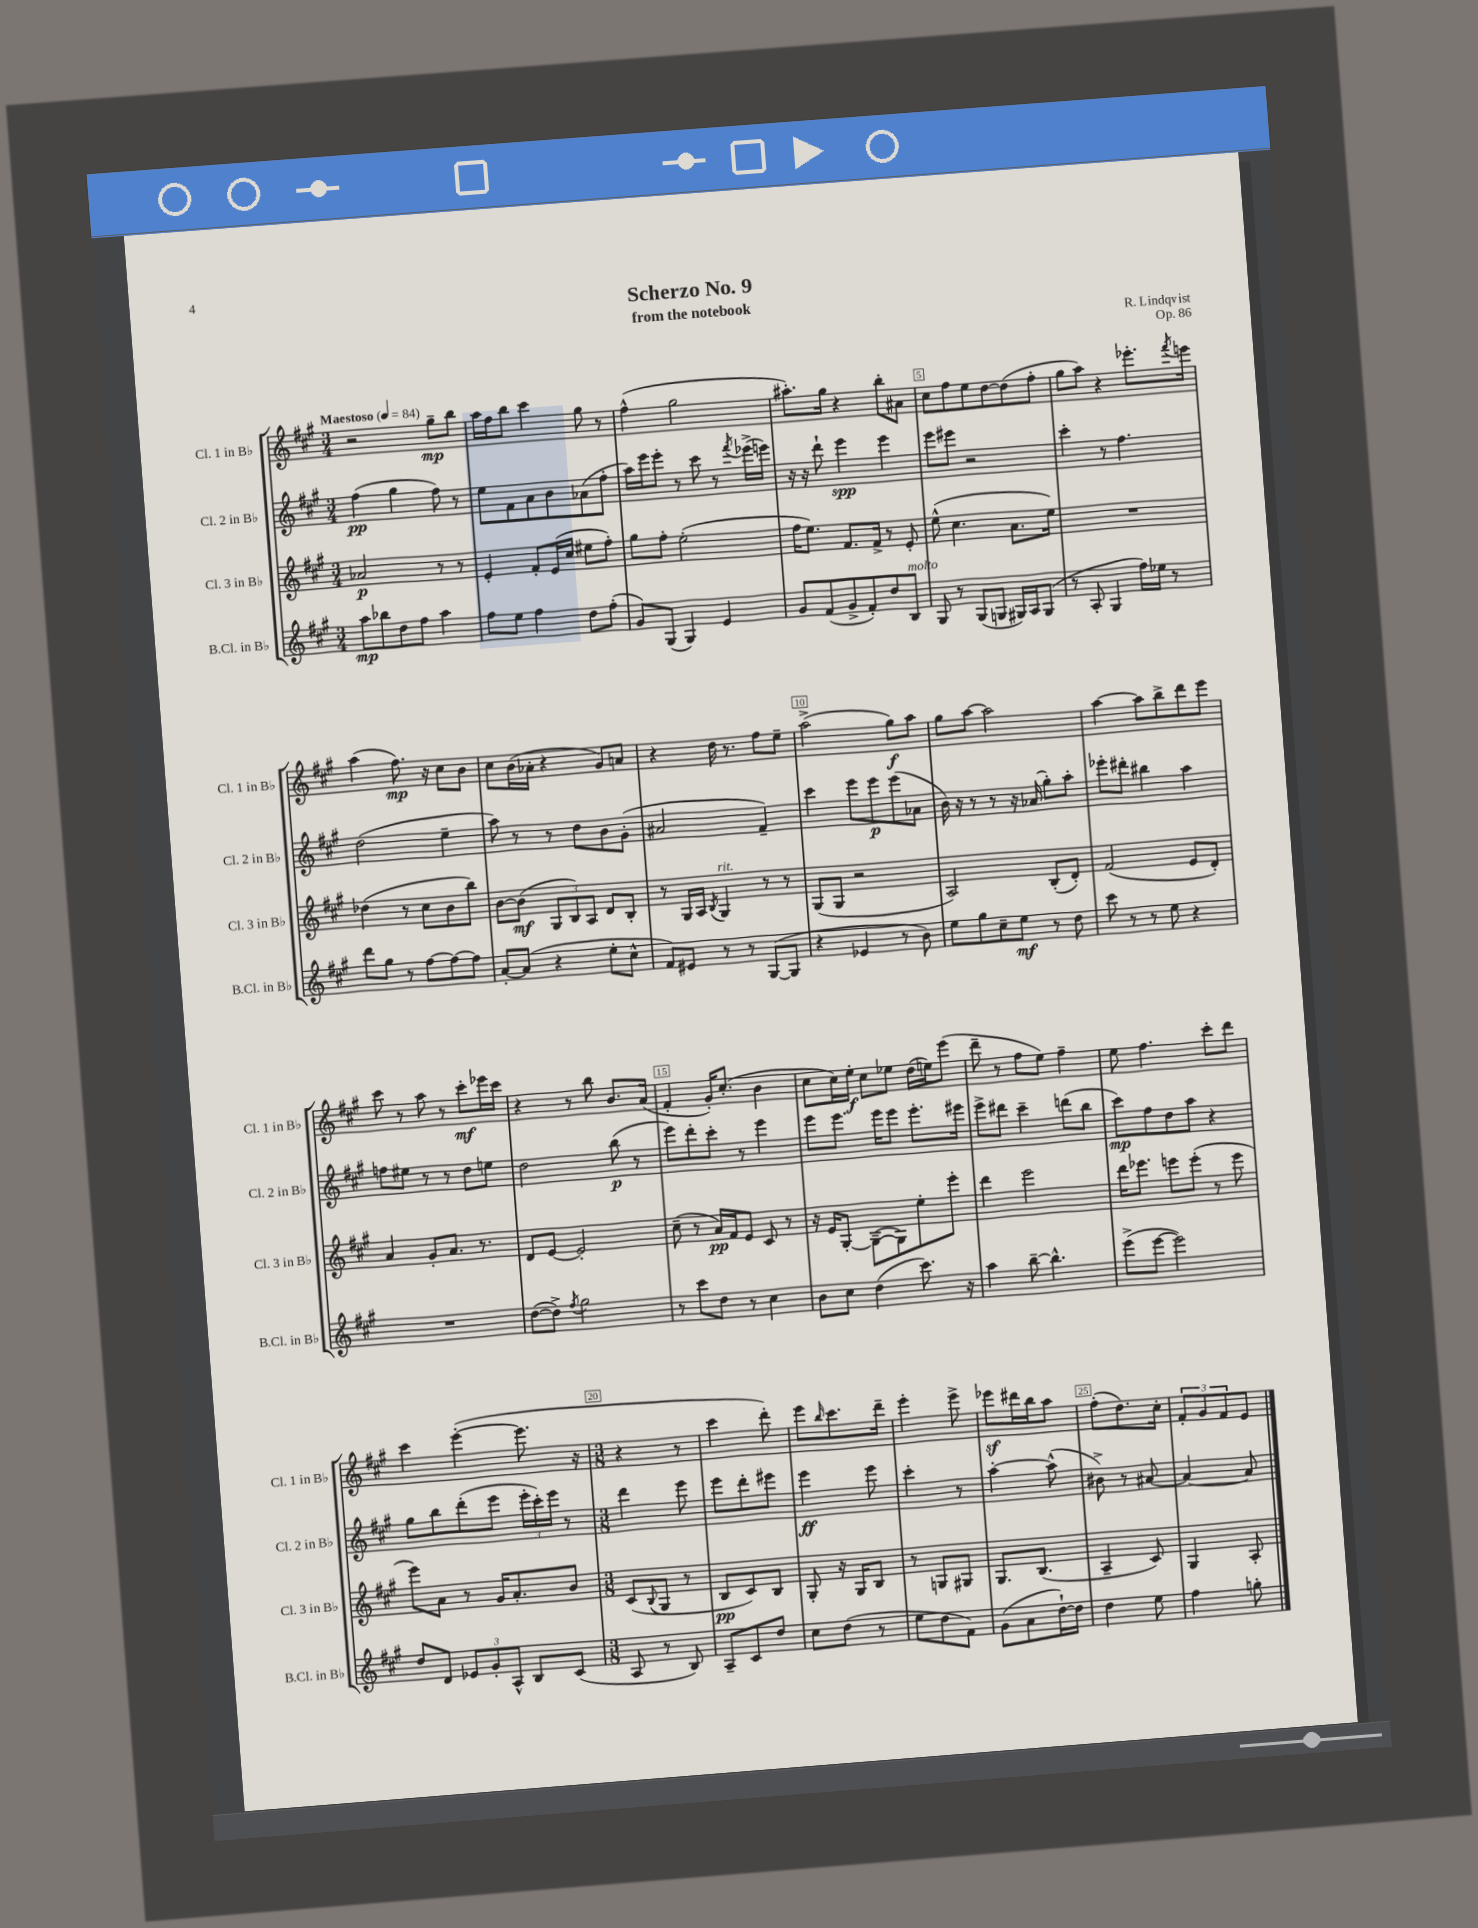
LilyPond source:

\header { title = "Scherzo No. 9" composer = "R. Lindqvist" subtitle = "from the notebook" opus = "Op. 86" }
<<
\new StaffGroup <<
\new Staff = "s0" \with { instrumentName = "Cl. 1 in Bb" shortInstrumentName = "Cl. 1 in Bb" } {
    \clef treble \key a \major \numericTimeSignature \time 3/4 \tempo "Maestoso" 4 = 84
    r2 gis''8--\mp b''8 |
    a''16 fis''16 b''8 cis'''4 gis''8 r8 |
    fis''4-^( gis''2 |
    ais''8.-.) gis''16 r4 b''8-. ais'8 |
    cis''8 fis''8 e''8 d''8~ d''8( fis''8-. |
    gis''8 a''8) r4 ees'''8.-. \acciaccatura { fis'''8 } e'''16 |
    a''4( fis''8.\mp) r16 cis''8 b'8 |
    cis''8 b'16( aes'16-. r4 gis'8) a'8 |
    r4 d''16 r8. fis''8 e''8-- |
    a''2->( gis''8\f) a''8 |
    gis''8 a''8~ a''2 |
    a''4~ a''8 b''8-> d'''8 e'''8 |
    cis'''8 r8 a''8 r8 cis'''8-.\mf ees'''16 cis'''16 |
    r4 r8 b''8 b'8. a'16( |
    fis'4-. gis'16-.) cis''8.-.( b'4 |
    cis''8 cis''16) e''16-.\f cis''8 ees''8 d''16( e''16) e'''8( |
    d'''8-- r8 fis''8 e''8) fis''4-- |
    e''8 fis''4. cis'''8-. d'''8 |
    cis'''4 e'''4~-.( e'''8. r16 |
    \numericTimeSignature \time 3/8 r4 r8 |
    cis'''4 d'''8-.) |
    e'''8 \grace { b''16 } cis'''8. d'''16-- |
    e'''4-. e'''8-> |
    ees'''8\sf dis'''16 b''16 a''8 |
    fis''8-.( d''8.) cis''16-. |
    \tuplet 3/2 { fis'8-. gis'8 fis'8 } e'8 \bar "|." |
}
\new Staff = "s1" \with { instrumentName = "Cl. 2 in Bb" shortInstrumentName = "Cl. 2 in Bb" } {
    \clef treble \key a \major \numericTimeSignature \time 3/4
    fis''4\pp( gis''4 fis''8) r8 |
    e''8 fis'8 a'8 b'8 aes'8( fis''8-. |
    a''16) e'''16 e'''8-. r8 cis'''8 r8 \acciaccatura { fis'''8 } ees'''16->( e'''16) |
    r16 r16 d'''8-! e'''4\spp e'''4 |
    e'''8 eis'''8 r2 |
    cis'''4-. r8 fis''4. |
    d''2( e''4-- |
    a''8) r8 r8 d''8 b'8 gis'8-.( |
    ais'2 fis'4--) |
    cis'''4 e'''8 e'''8\p e'''8( aes'8 |
    b'16) r16 r8 r8 r16 aes'16( gis''8-.) a''8-. |
    ees'''8-. dis'''8-. bis''4 a''4 |
    f''8 eis''8 r8 r8 d''8 e''8 |
    d''2 b''8\p( r8 |
    e'''8) d'''8-. cis'''8-. r8 e'''4 |
    e'''8 e'''8. e'''16 e'''8 e'''8.-. eis'''16 |
    e'''8-> dis'''8 cis'''4-- d'''8( b''8 |
    cis'''8\mp) fis''8 d''8 a''8 r4 |
    gis''8 b''8 d'''8-.( e'''8 \tuplet 3/2 { e'''16-. cis'''16-.) e'''16 } r8 |
    \numericTimeSignature \time 3/8 d'''4 e'''8 |
    e'''8 d'''8-. eis'''8 |
    e'''4\ff e'''8 |
    cis'''4-. r8 |
    a''4~-. a''8-^( |
    bis'8->) r8 ais'8~ |
    ais'4~ ais'8 \bar "|." |
}
\new Staff = "s2" \with { instrumentName = "Cl. 3 in Bb" shortInstrumentName = "Cl. 3 in Bb" } {
    \clef treble \key a \major \numericTimeSignature \time 3/4
    aes'2\p r8 r8 |
    e'4-. fis'8-. e'16( cis''16 eis''8 fis''8-.) |
    gis''8 fis''8-. e''2-.( |
    fis''16 e''8.) fis'8. fis'16-> r8 e'8-. |
    e''8-^( cis''4. a'8. e''16) |
    R2. |
    des''4( r8 cis''8 b'8 b''8) |
    b'8~ b'8\mf( \tuplet 3/2 { gis8 b8) a8 } d'8 b8-. |
    r8 gis16 a16 \acciaccatura { b8 } gis4^\markup { \italic "rit." } r8 r8 |
    gis8( gis8 r2 |
    a2) b8-.( d'8-.) |
    fis'2( e'8 d'8-.) |
    a'4 gis'8-. a'8. r8. |
    d'8 e'8~ e'2-. |
    cis''8--( r8 a'16\pp) fis'16 e'8 cis'8 r8 |
    r16 e'16 gis8~-. gis8~--( gis8) e''8-. e'''8-. |
    d'''4 e'''2 |
    d'''16 ees'''8. e'''8 e'''8-.( r8 e'''8 |
    e'''8) a'8 r8 gis'16 a'8.-. b'8 |
    \numericTimeSignature \time 3/8 cis'8( \appoggiatura { b8 } gis8 r8 |
    b8\pp cis'8) b8 |
    gis8-. r16 gis16 b8 |
    r8 g8 gis8 |
    gis8. b8.( |
    a4-- cis'8) |
    gis4 a8-. \bar "|." |
}
\new Staff = "s3" \with { instrumentName = "B.Cl. in Bb" shortInstrumentName = "B.Cl. in Bb" } {
    \clef treble \key a \major \numericTimeSignature \time 3/4
    a''8\mp bes''8 d''8 fis''8 a''4 |
    fis''8 e''8 fis''4 d''8 fis''8-.( |
    gis'8) gis8( gis4) e'4 |
    gis'8 fis'8( gis'8-> fis'8-.) d''8 b8^\markup { \italic "molto" } |
    gis8 r8 gis8( g8 gis16) a16 gis8( |
    r8 a8-. gis4 fis''16) ees''16 r8 |
    d'''8 gis''8 r8 fis''8~ fis''8~ fis''8 |
    a'8~-. a'8( r4 e''8-. cis''8-^ |
    fis'8) eis'8 r8 r8 gis8~( gis8 |
    r4 ees'4 r8 b'8) |
    e''8 gis''8 cis''8-- e''8\mf r8 d''8 |
    cis'''8 r8 r8 e''8 r4 |
    R2. |
    d''8~( d''8->) \acciaccatura { fis''8 } gis''2 |
    r8 cis'''8 d''8 r8 cis''4 |
    b'8 cis''8 d''4( cis'''8.) r16 |
    a''4 b''8~-- b''4.-^ |
    e'''8->( e'''8~ e'''2) |
    d''8 d'8 \tuplet 3/2 { ees'8 gis'8-. a8-^ } b8 cis'8( |
    \numericTimeSignature \time 3/8 a8 r8 b8) |
    a8-- cis'8 d''8 |
    cis''8 d''8( r8 |
    e''8 d''8 fis'8) |
    gis'8( a'8 d''16~-!) d''16 |
    d''4 e''8 |
    fis''4 g''8-. \bar "|." |
}
>>
>>
\layout { \context { \Score \override BarNumber.break-visibility = ##(#f #t #t) barNumberVisibility = #(every-nth-bar-number-visible 5) \override BarNumber.stencil = #(make-stencil-boxer 0.1 0.3 ly:text-interface::print) } }
